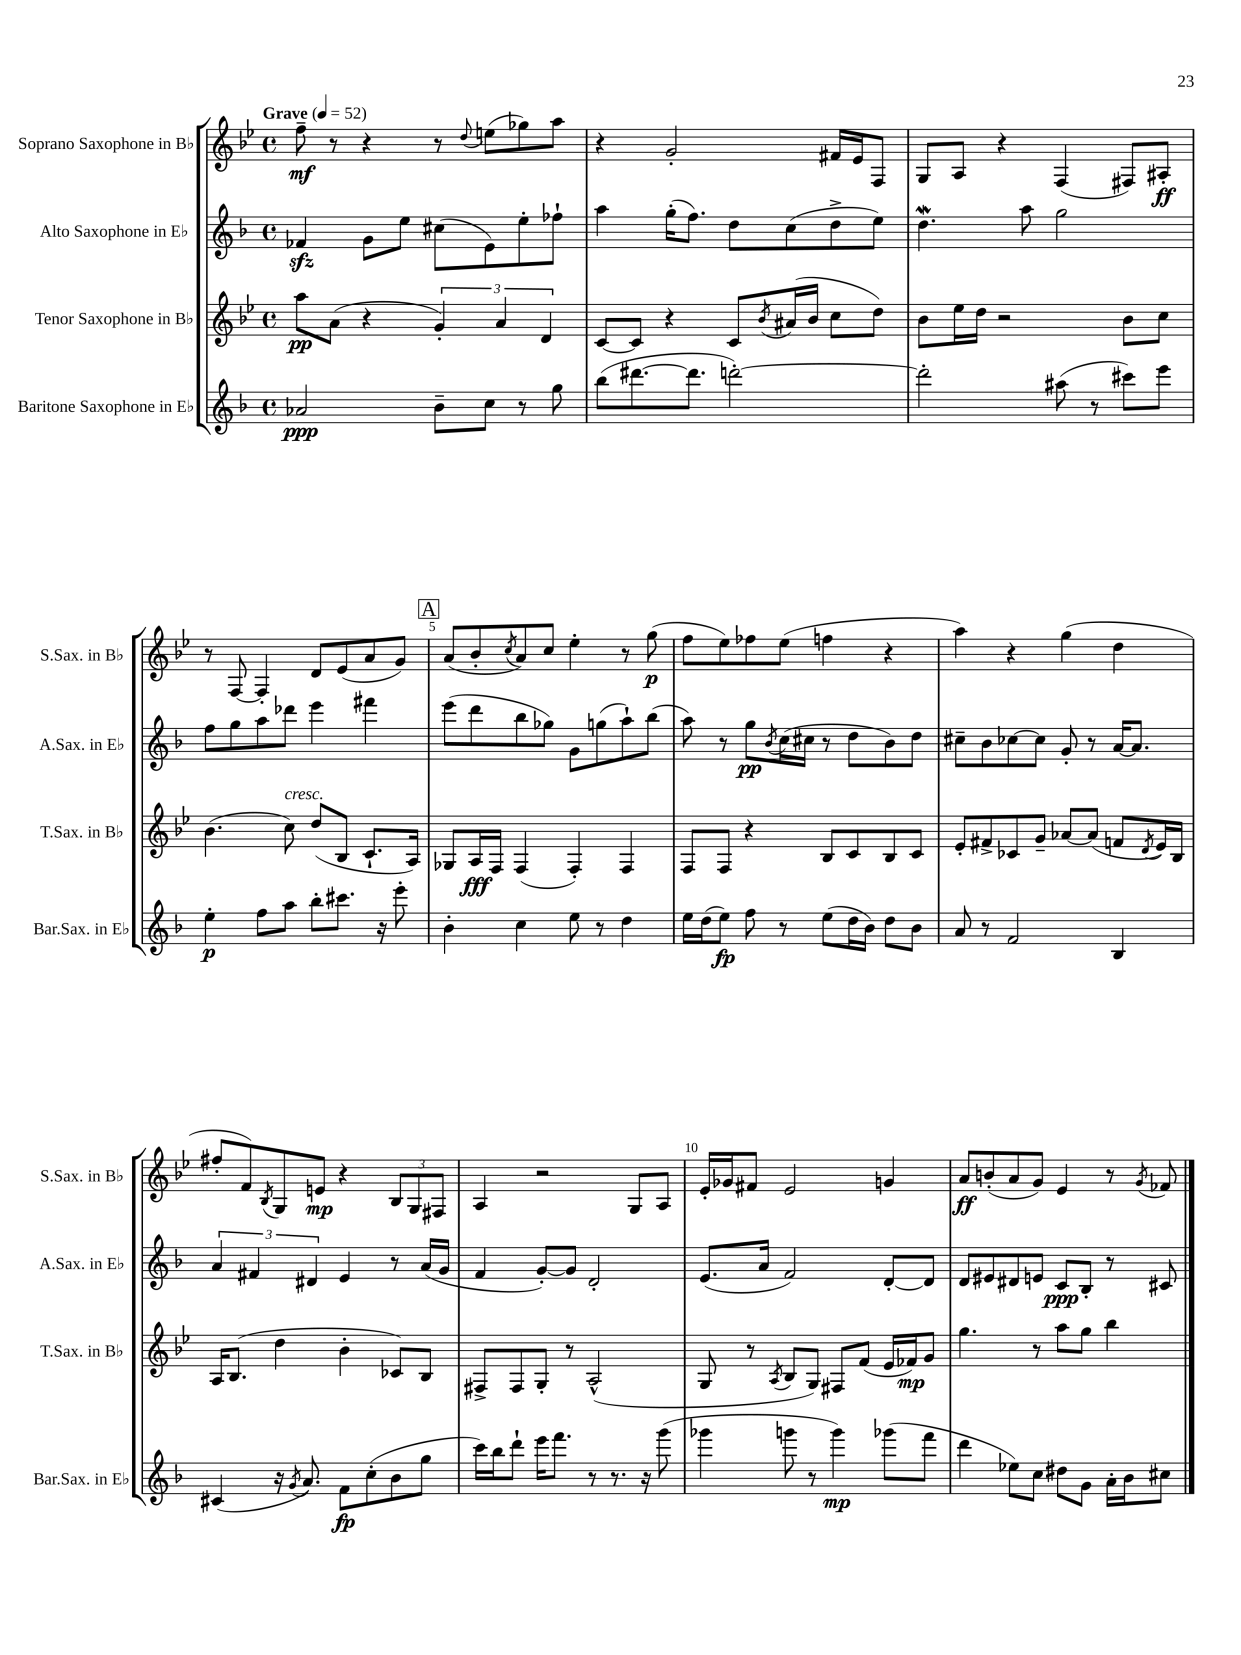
<<
\new StaffGroup <<
\new Staff = "s0" \with { instrumentName = "Soprano Saxophone in Bb" shortInstrumentName = "S.Sax. in Bb" } {
    \clef treble \key bes \major \defaultTimeSignature \time 4/4 \tempo "Grave" 4 = 52
    f''8--\mf r8 r4 r8 \appoggiatura { d''8 } e''8( ges''8) a''8 |
    r4 g'2-. fis'16 ees'16 f8 |
    g8 a8 r4 f4( fis8) ais8-.\ff |
    r8 f8~ f4-. d'8 ees'8( a'8 g'8) |
    \mark \markup { \box "A" } a'8( bes'8-. \acciaccatura { c''8 } a'8) c''8 ees''4-. r8 g''8\p( |
    f''8 ees''8) fes''8 ees''8( f''4 r4 |
    a''4) r4 g''4( d''4 |
    fis''8-. f'8) \acciaccatura { bes8 } g8 e'8\mp r4 \tuplet 3/2 { bes8 g8 fis8 } |
    a4 r2 g8 a8 |
    ees'16-. ges'16 fis'8 ees'2 g'4 |
    a'8\ff b'8-.( a'8 g'8) ees'4 r8 \acciaccatura { g'8 } fes'8 \bar "|." |
}
\new Staff = "s1" \with { instrumentName = "Alto Saxophone in Eb" shortInstrumentName = "A.Sax. in Eb" } {
    \clef treble \key f \major \defaultTimeSignature \time 4/4
    fes'4\sfz g'8 e''8 cis''8( e'8) e''8-. fes''8-! |
    a''4 g''16-.( f''8.) d''8 c''8( d''8-> e''8) |
    d''4.\mordent a''8 g''2 |
    f''8 g''8 a''8 des'''8 e'''4 fis'''4 |
    \mark \markup { \box "A" } e'''8( d'''8 bes''8 ges''8) g'8 g''8( a''8-!) bes''8( |
    a''8) r8 g''8\pp \acciaccatura { bes'8 } c''16( cis''16 r8 d''8 bes'8) d''8 |
    cis''8-- bes'8 ces''8~ ces''8 g'8-. r8 a'16~ a'8. |
    \tuplet 3/2 { a'4 fis'4 dis'4 } e'4 r8 a'16( g'16 |
    f'4 g'8~-.) g'8 d'2-. |
    e'8.( a'16 f'2) d'8~-. d'8 |
    d'8 eis'8 dis'8 e'8 c'8\ppp bes8-. r8 cis'8 \bar "|." |
}
\new Staff = "s2" \with { instrumentName = "Tenor Saxophone in Bb" shortInstrumentName = "T.Sax. in Bb" } {
    \clef treble \key bes \major \defaultTimeSignature \time 4/4
    a''8\pp a'8( r4 \tuplet 3/2 { g'4-.) a'4 d'4 } |
    c'8~ c'8 r4 c'8 \acciaccatura { bes'8 } ais'16( bes'16 c''8 d''8) |
    bes'8 ees''16 d''16 r2 bes'8 c''8 |
    bes'4.( c''8^\markup { \italic "cresc." }) d''8( bes8 c'8.-! a16) |
    \mark \markup { \box "A" } ges8 a16\fff f16 f4( f4-.) f4 |
    f8 f8 r4 bes8 c'8 bes8 c'8 |
    ees'8-. fis'8-> ces'8 g'8-- aes'8~ aes'8( f'8 \acciaccatura { d'8 } ees'16) bes16 |
    a16 bes8.( d''4 bes'4-. ces'8) bes8 |
    fis8-> fis8 g8-. r8 a2-^( |
    g8 r8 \acciaccatura { a8 } bes8 g8) fis8 f'8( ees'16 fes'16\mp) g'8 |
    g''4. r8 a''8 g''8 bes''4 \bar "|." |
}
\new Staff = "s3" \with { instrumentName = "Baritone Saxophone in Eb" shortInstrumentName = "Bar.Sax. in Eb" } {
    \clef treble \key f \major \defaultTimeSignature \time 4/4
    aes'2\ppp bes'8-- c''8 r8 g''8 |
    bes''8( dis'''8.~ dis'''8. d'''2~-.) |
    d'''2-. ais''8( r8 cis'''8) e'''8 |
    e''4-.\p f''8 a''8 bes''8-. cis'''8. r16 e'''8-. |
    \mark \markup { \box "A" } bes'4-. c''4 e''8 r8 d''4 |
    e''16 d''16( e''8\fp) f''8 r8 e''8( d''16 bes'16) d''8 bes'8 |
    a'8 r8 f'2 bes4 |
    cis'4( r16 \acciaccatura { g'8 } a'8.) f'8\fp c''8-.( bes'8 g''8 |
    c'''16) bes''16 d'''8-! e'''16 f'''8. r8 r8. r16 g'''8( |
    ges'''4 g'''8 r8 g'''4\mp) ges'''8( f'''8 |
    d'''4 ees''8) c''8 dis''8 g'8 a'16-. bes'16 cis''8 \bar "|." |
}
>>
>>
\layout { \context { \Score \override BarNumber.break-visibility = ##(#f #t #t) barNumberVisibility = #(every-nth-bar-number-visible 5) } }
